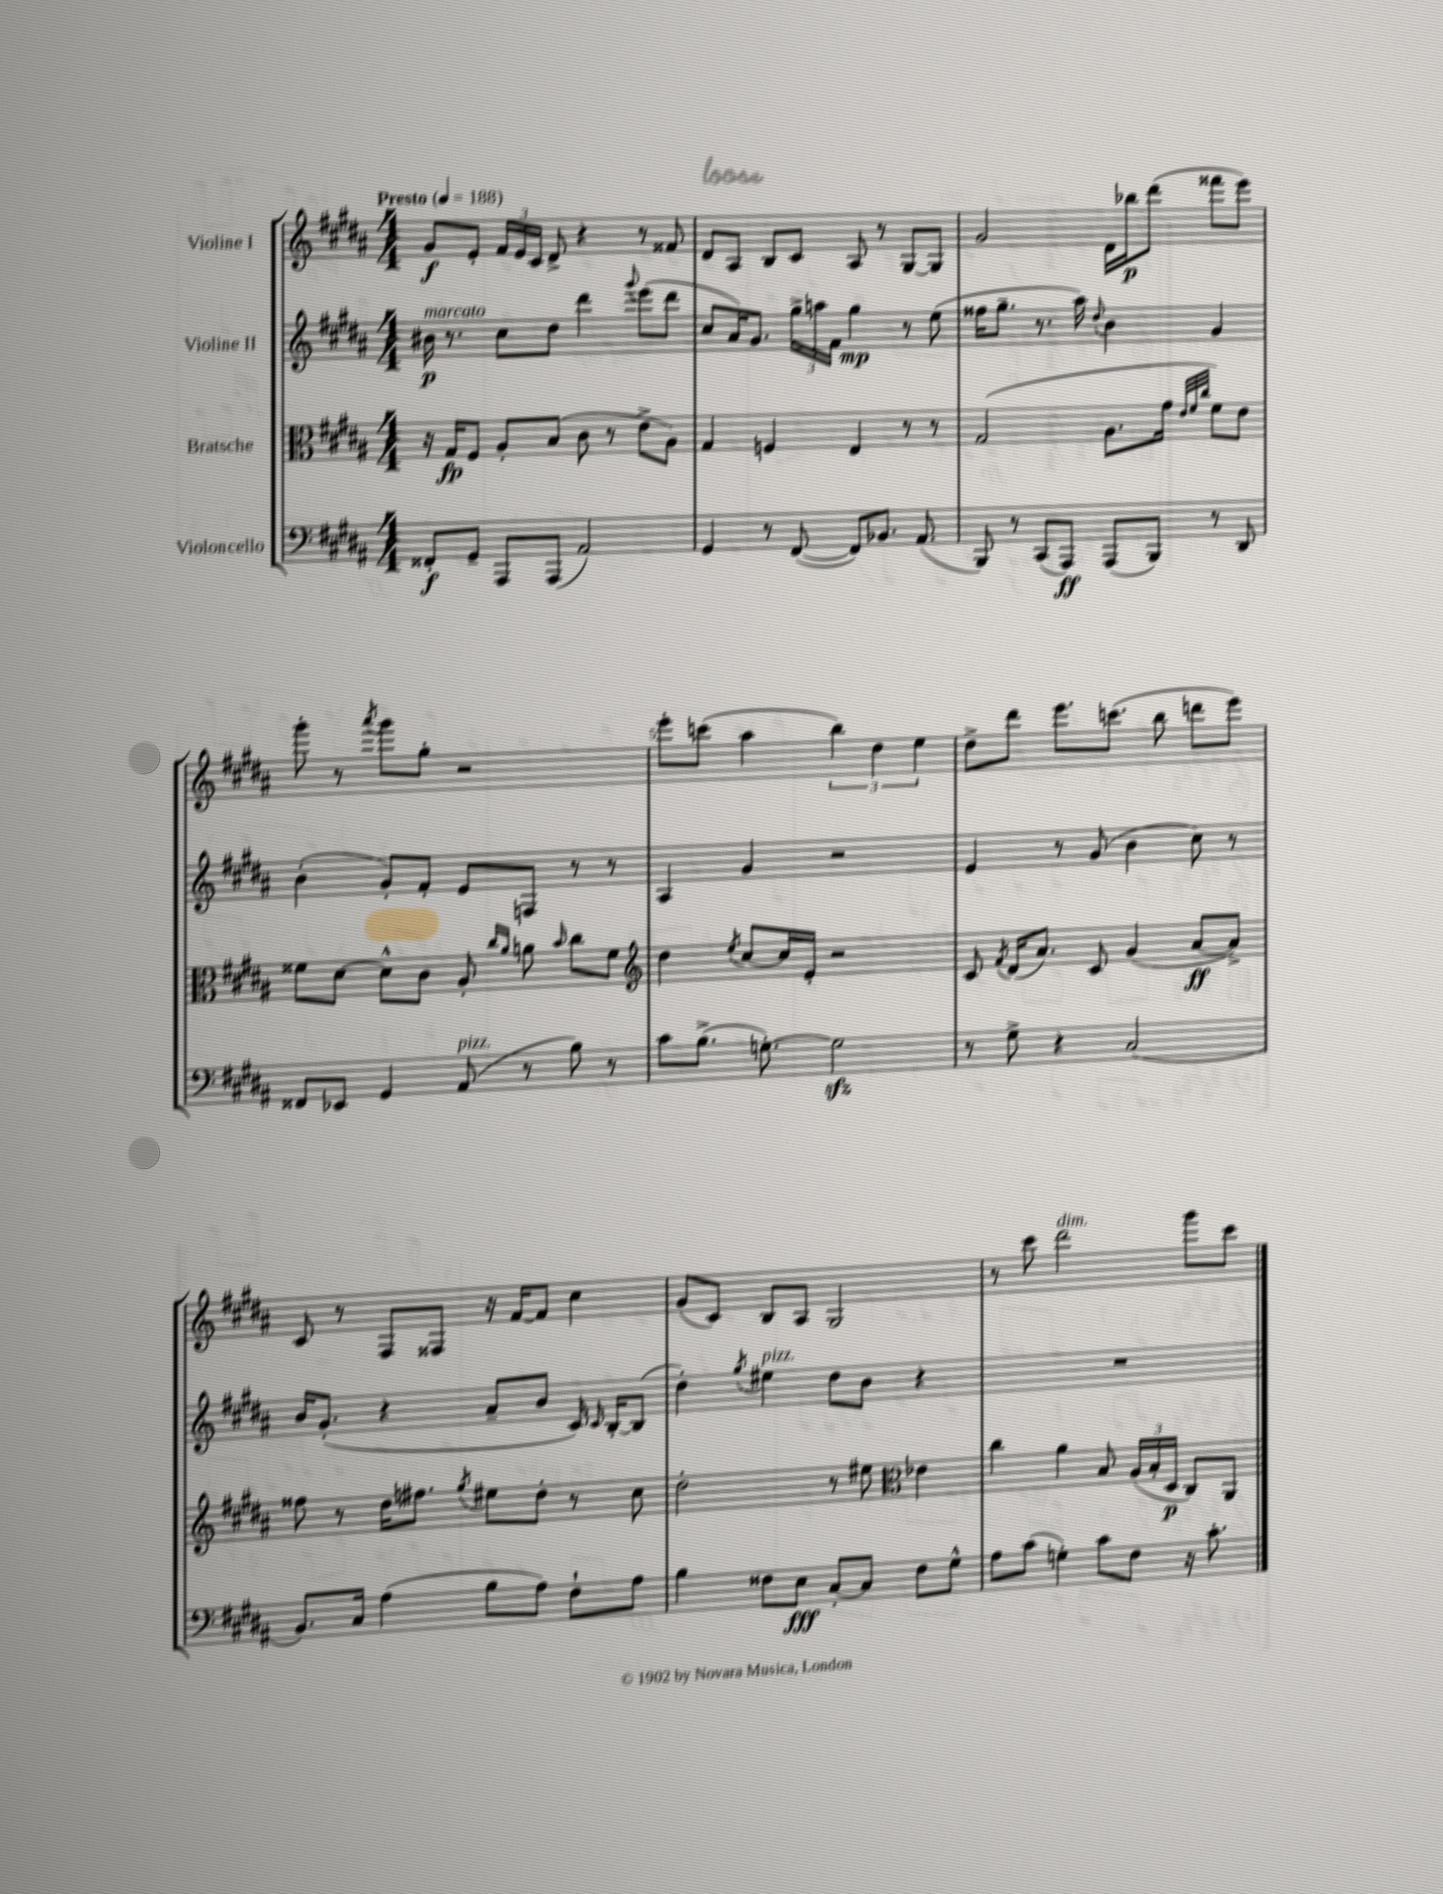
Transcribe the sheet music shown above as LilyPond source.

<<
\new StaffGroup <<
\new Staff = "s0" \with { instrumentName = "Violine I" } {
    \clef treble \key b \major \numericTimeSignature \time 4/4 \tempo "Presto" 4 = 188
    \autoBeamOff gis'8[\f e'8]-. \tuplet 3/2 { fis'16[ e'16 cis'16] } dis'8-> r4 r8 fisis'8 |
    dis'8[ ais8] b8[ cis'8] ais8 r8 gis8[~ gis8] |
    gis'2 dis'16[ bes''16\p dis'''8]( fisis'''8[ e'''8]) |
    gis'''8-. r8 \acciaccatura { ais'''8 } gis'''8[ gis''8]-. r2 |
    e'''8[-. c'''8]( ais''4 \tuplet 3/2 { b''4) dis''4 e''4 } |
    dis''8[-> dis'''8] e'''8.[ c'''8.]( b''8 d'''8[ e'''8]) |
    cis'8 r8 fis8[ fisis8] r16 fis'16[~ fis'8] cis''4 |
    gis'8[( cis'8]) b8[ ais8] gis2 |
    r8 cis'''8 dis'''2^\markup { \italic "dim." } gis'''8[ cis'''8] \bar "|." |
}
\new Staff = "s1" \with { instrumentName = "Violine II" } {
    \clef treble \key b \major \numericTimeSignature \time 4/4
    \autoBeamOff bis'16\p^\markup { \italic "marcato" } r8. cis''8[ dis''8] dis'''4 \appoggiatura { gis'''8 } e'''8[( dis'''8] |
    cis''8[ ais'16) gis'8.] \tuplet 3/2 { gis''16[-> a''16 fis'16] } gis''4\mp r8 e''8( |
    fisis''16[ gis''8.]-- r8. ais''16) \appoggiatura { dis''8 } b'4 gis'4 |
    b'4-.( gis'8[-.) fis'8]-. e'8[ f8] r8 r8 |
    ais4 gis'4 r2 |
    e'4 r8 gis'8( b'4 cis''8) r8 |
    b'16[ gis'8.]-.( r4 ais'8[-- b'8] cis'16) \grace { cis'16 } b16[~-. b8]( |
    dis''4-.) \acciaccatura { gis''8 } eis''4^\markup { \italic "pizz." } dis''8[ b'8] r4 |
    R1 \bar "|." |
}
\new Staff = "s2" \with { instrumentName = "Bratsche" } {
    \clef alto \key b \major \numericTimeSignature \time 4/4
    \autoBeamOff r16 gis16[\fp fis8] ais8[-. b8]( cis'8 r8 e'8[-> ais8]) |
    gis4 f4 e4 r8 r8 |
    gis2( ais8.[ gis'16] \grace { e'32[ fis'32 cis''32] } fis'8[) e'8] |
    fisis'8[ dis'8]~ dis'8[-^ cis'8] ais8-. \grace { cis''16[ ais'16] } a'8 \grace { b'16 } cis''8[ fisis'8] |
    \clef treble dis''4 \acciaccatura { e''8 } cis''8[~ cis''16 e'16]-. r2 |
    cis'8 \acciaccatura { fis'8 } dis'16[( ais'8.]) cis'8 gis'4( ais'8[~\ff ais'8]->) |
    fisis''8 r8 dis''16[ fis''8.] \acciaccatura { gis''8 } eis''8[ dis''8]-. r8 cis''8 |
    dis''2-. r8 eis''8 \clef alto ees'4 |
    cis''4 ais'4 b8 \tuplet 3/2 { ais16[( b16-. dis16]\p } cis8[) ais,8] \bar "|." |
}
\new Staff = "s3" \with { instrumentName = "Violoncello" } {
    \clef bass \key b \major \numericTimeSignature \time 4/4
    \autoBeamOff fisis,8[-.\f gis,8]-- ais,,8[ ais,,8]( ais,2) |
    gis,4 r8 fis,8~( fis,8[) bes,8.] ais,8.( |
    b,,8) r8 cis,8[( ais,,8]\ff) ais,,8[( b,,8]) r8 dis,8 |
    fisis,8[ ees,8] gis,4 ais,8^\markup { \italic "pizz." }( r8 b8) r8 |
    cis'8[ b8.]->( g8.~-.) g2\sfz |
    r8 gis8-> r4 cis2( |
    b,8.[) cis16] ais4( b8[ ais8]) fis8[-! ais8] |
    b4 fisis8[ e8]\fff cis8[~-. cis8] fisis8[ gis8]-^ |
    ais8[ cis'8]( g4-.) cis'8[ fis8] r16 cis'8.-. \bar "|." |
}
>>
>>
\layout { \context { \Score \override BarNumber.break-visibility = ##(#f #t #t) barNumberVisibility = #(every-nth-bar-number-visible 5) } }
